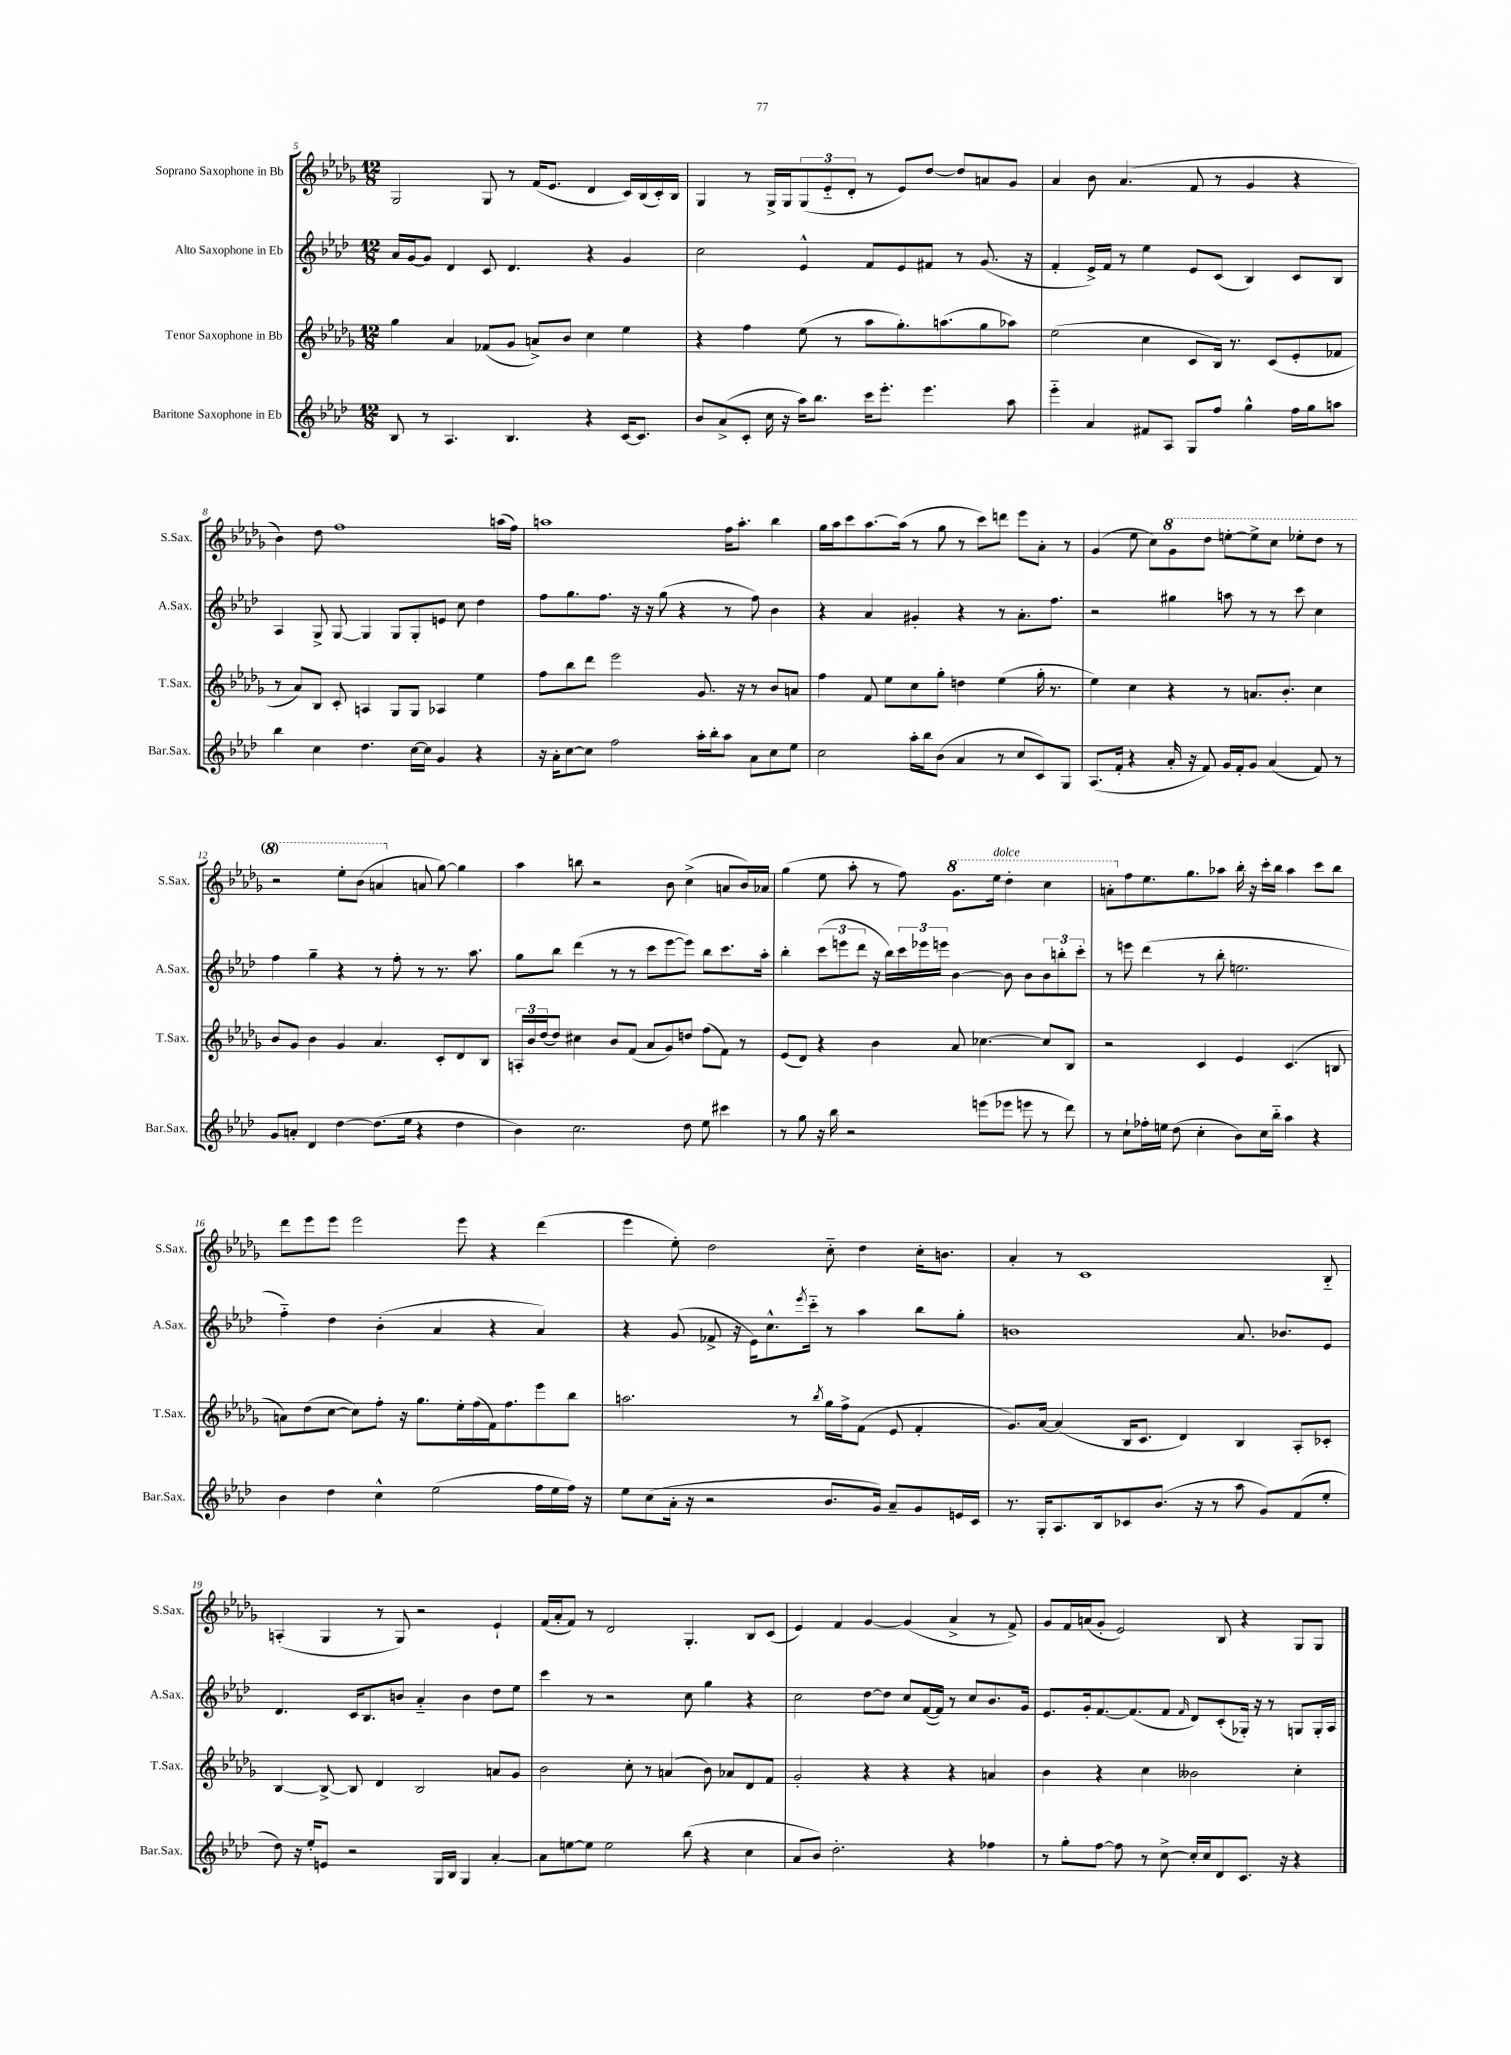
<<
\new StaffGroup <<
\new Staff = "s0" \with { instrumentName = "Soprano Saxophone in Bb" shortInstrumentName = "S.Sax." } {
    \clef treble \key des \major \numericTimeSignature \time 12/8
    ges2 ges8 r8 f'16( ees'8. des'4 c'16) bes16( c'16-.) bes16 |
    ges4 r8 ges16-> ges16 \tuplet 3/2 { ges8( ees'8-_ des'8-. } r8 ees'8) des''8~ des''8 a'8 ges'8 |
    aes'4 bes'8 aes'4.( f'8 r8 ges'4 r4 |
    bes'4) des''8 f''1 a''16( f''16) |
    a''1 f''16 a''8.-. bes''4 |
    ges''16 aes''16 c'''8 aes''8.~ aes''16( r8 ges''8 r8 c'''8) d'''8 ees'''8 aes'8-. r8 |
    ges'4( ees''8 c''8) \ottava #1 ges''8 des'''8 e'''8~-. e'''8-> c'''8 ees'''8-. des'''8 r8 |
    r2 ees'''8-. bes''8( a''4 \ottava #0 a'8 ges''8~) ges''4 |
    aes''4 b''8 r2 bes'8 c''4->( a'8 bes'16) aes'16 |
    ges''4( ees''8 aes''8-. r8 f''8) \ottava #1 ges''8. ees'''16^\markup { \italic "dolce" } des'''4-. c'''4 |
    a''8-. \ottava #0 f''8 ees''8. ges''8. aes''8 bes''16-. r16 c'''16-. bes''16 aes''4 c'''8 bes''8 |
    des'''8 ees'''8 ees'''8 ees'''2 ees'''8 r4 des'''4( |
    ees'''4 ees''8-.) des''2 c''8-_ des''4 c''16-. b'8. |
    aes'4-. r8 c'1 bes8-_ |
    a4-.( ges4 r8 ges8) r2 ees'4-! |
    f'16( aes'16-. f'8) r8 des'2 ges4.-. bes8 c'8( |
    ees'4) f'4 ges'4~ ges'4( aes'4-> r8 f'8->) |
    ges'8 f'16 a'16( ges'8-. ees'2) bes8 r4 ges8 ges8 \bar "|." |
}
\new Staff = "s1" \with { instrumentName = "Alto Saxophone in Eb" shortInstrumentName = "A.Sax." } {
    \clef treble \key aes \major \numericTimeSignature \time 12/8
    aes'16 g'16~ g'8 des'4 c'8 des'4. r4 g'4 |
    c''2 ees'4-^ f'8 ees'8 fis'8 r8 g'8.( r16 |
    f'4-. ees'16->) f'16 r8 ees''4 ees'8 c'8( bes4) c'8 bes8 |
    aes4 g8-> g8~ g4 g8 g8-. e'8 c''8 des''4 |
    f''8 g''8. f''8. r16 r16 g''8( r4 r8 f''8) bes'4 |
    r4 aes'4 gis'4-. r4 r8 aes'8.-. f''8. |
    r2 gis''4 a''8 r8 r8 c'''8 c''4 |
    f''4 g''4-- r4 r8 f''8-. r8 r8. aes''8. |
    g''8 bes''8 des'''4( r8 r8 c'''8 ees'''8~ ees'''8) bes''8 c'''8. aes''16-. |
    bes''4-. \tuplet 3/2 { c'''8( e'''8 des'''8 } r16 bes''16) \tuplet 3/2 { c'''16 ees'''16 e'''16 } bes'4~ bes'8 bes'8 \tuplet 3/2 { bes'8 b''8-. c'''8-. } |
    r8 e'''8 des'''4( r8 bes''8-. e''2. |
    f''4-_) des''4 bes'4-.( aes'4 r4 aes'4) |
    r4 g'8( fes'8-> r16 ees'16) c''8.-^ \acciaccatura { ees'''8 } c'''16-_ r8 aes''4 bes''8 g''8-. |
    b'1 aes'8. bes'8. ees'8 |
    des'4. c'16 bes8. b'8 aes'4-_ b'4 des''8 ees''8 |
    c'''4 r8 r2 c''8 g''4 r4 |
    c''2 des''8~ des''8 c''8 f'16~( f'16) r8 c''8 bes'8. g'16 |
    ees'8. g'16-. f'8.~ f'8.( f'8 \grace { f'16 } des'8) c'8-.( ges16-.) r16 r8 g8 g16-. aes16 \bar "|." |
}
\new Staff = "s2" \with { instrumentName = "Tenor Saxophone in Bb" shortInstrumentName = "T.Sax." } {
    \clef treble \key des \major \numericTimeSignature \time 12/8
    ges''4 aes'4 fes'8( ges'8 a'8->) bes'8 c''4 ees''4 |
    r4 f''4 ees''8( r8 aes''8 ges''8.-.) a''8.( ges''8 aes''8) |
    ees''2( c''4 c'8 bes16) r8. c'8( ees'8-. fes'8 |
    r8 aes'8) bes8 c'8-. a4 ges8 ges8 aes4 ees''4 |
    f''8 bes''8 des'''8 ees'''2 ges'8. r16 r8 bes'8 a'8 |
    f''4 f'8 ees''8 c''8 ges''8-. d''4 ees''4( ges''16-. r8. |
    ees''4) c''4 r4 r8 a'8. bes'8.-. c''4 |
    bes'8 ges'8 bes'4 ges'4 aes'4. c'8-. des'8 bes8 |
    \tuplet 3/2 { a16-. bes'16 des''16( } des''8) cis''4 bes'8 f'8( aes'8 ges'8) d''8 f''8( f'8) r8 |
    ees'8( des'8) r4 bes'4 aes'8 ces''4.~ ces''8 bes8 |
    r2 c'4 ees'4 c'4.( b8 |
    a'8) des''8( c''8~ c''8) f''8-. r16 ges''8. ees''16-. f''16( f'16) f''8. ees'''8 bes''8 |
    a''2. r8 \acciaccatura { bes''8 } ges''16 f''16-> f'8( ees'8 f'4-. |
    ges'8.) aes'16~ aes'4( bes16 c'8. des'4) bes4 aes8-. ces'8-. |
    bes4~ bes8~-> bes8 des'4 bes2 a'8 ges'8 |
    bes'2 c''8-. r8 a'4( bes'8) aes'8 des'8 f'8 |
    ges'2-. r4 r4 r4 a'4 |
    bes'4 r4 c''4 beses'2 c''4-. \bar "|." |
}
\new Staff = "s3" \with { instrumentName = "Baritone Saxophone in Eb" shortInstrumentName = "Bar.Sax." } {
    \clef treble \key aes \major \numericTimeSignature \time 12/8
    bes8 r8 aes4. bes4. r4 c'16~ c'8. |
    bes'8 aes'8->( c'8-. c''16 r16 aes''16) bes''8. c'''16 ees'''8.-. ees'''4. aes''8 |
    ees'''4-_ aes'4 fis'8 aes8 g8 f''8 g''4-^ f''16 g''16 a''8 |
    bes''4 c''4 des''4. c''16~ c''16 g'4 r4 |
    r16 aes'16-. c''8~ c''8 f''2 aes''16-. bes''16-. aes''8 aes'8 c''8 ees''8 |
    c''2 aes''16-. bes''16 bes'8( aes'4 r8 c''8 c'8) g8 |
    aes8.( f'16-. r4 aes'16-. r16 f'8) g'16 f'16-. g'8 aes'4( f'8) r8 |
    g'8 a'8-. des'4 des''4~ des''8.( ees''16 r4 des''4 |
    bes'4) c''2. des''8 ees''8 cis'''4 |
    r8 g''8 r16 bes''16 r2 e'''8( ees'''8 e'''8 r8 des'''8) |
    r8 c''8-! fes''16-. e''16 des''8( c''4-. bes'8) c''16 bes''16-_ aes''4 r4 |
    bes'4 des''4 c''4-^ ees''2( f''16 ees''16 f''16) r16 |
    ees''8 c''8( aes'16-. r16 r2 bes'8. g'16) aes'8-- g'8 e'16 c'16 |
    r8. g16-. aes8. bes16 ces'8 bes'8.( r16 r8 aes''8 g'8) f'8( ees''8-. |
    des''8) r16 ees''16-. e'8 r2 g16 bes16 g4 aes'4~-. |
    aes'8 e''8~ e''8 e''2 bes''8( r4 c''4 |
    aes'8 bes'8) des''2.-. r4 fes''4 |
    r8 g''8-. f''8~ f''8 r8 c''8~-> c''16-. c''16 des'8 c'8. r16 r4 \bar "|." |
}
>>
>>
\layout { \context { \Score currentBarNumber = #5 } }
